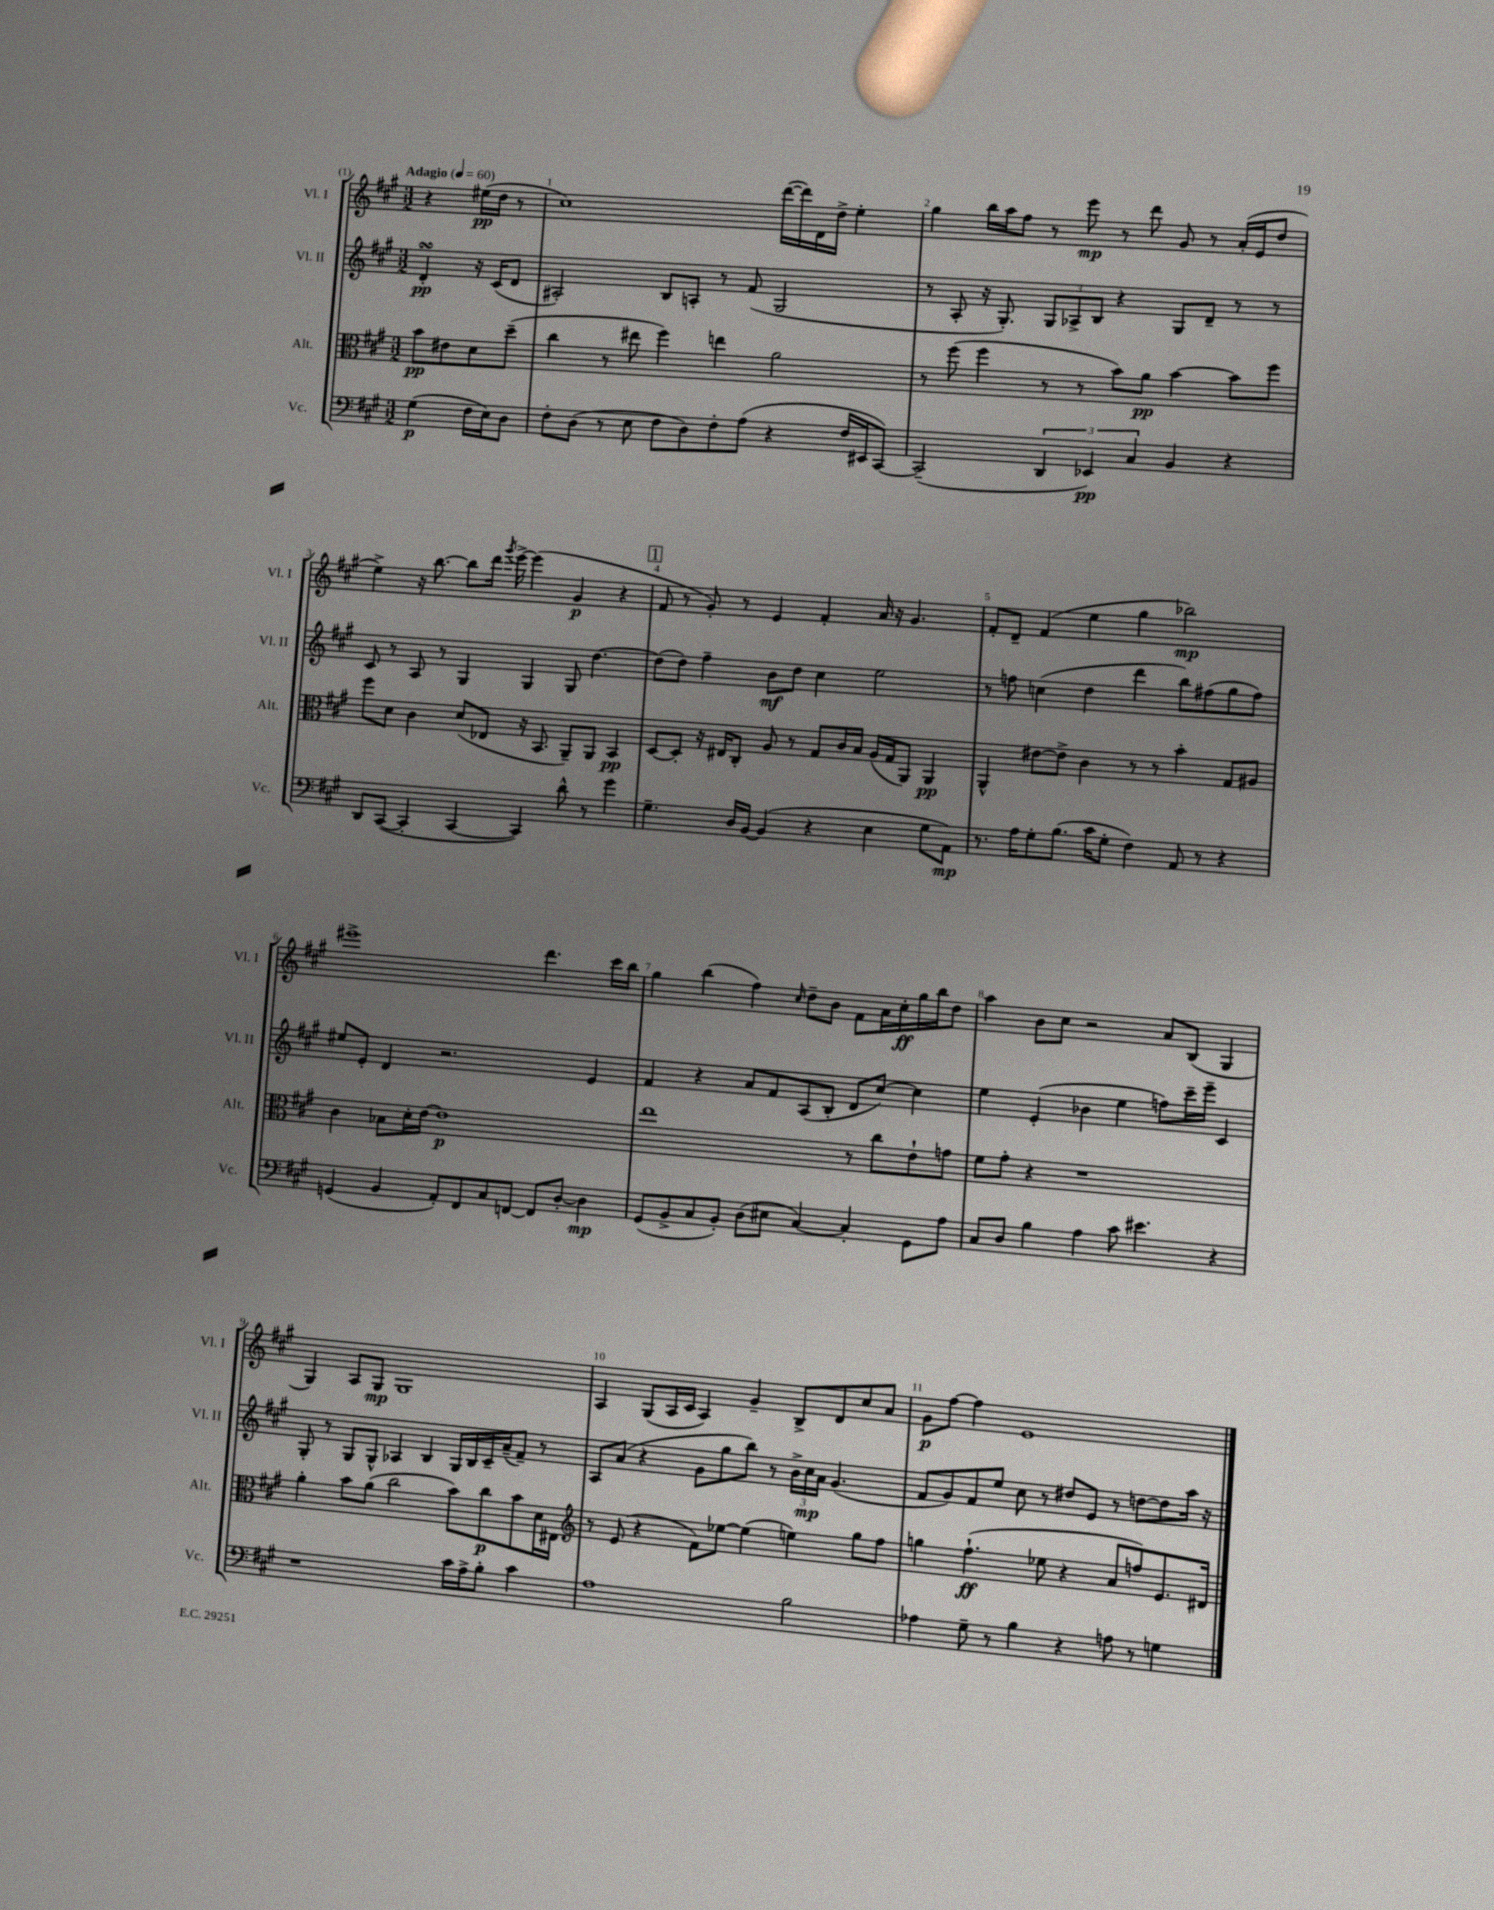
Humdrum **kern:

**kern	**kern	**kern	**kern
*staff4	*staff3	*staff2	*staff1
*clefF4	*clefC3	*clefG2	*clefG2
*k[f#c#g#]	*k[f#c#g#]	*k[f#c#g#]	*k[f#c#g#]
*M3/2	*M3/2	*M3/2	*M3/2
*MM60	*MM60	*MM60	*MM60
(4G#	8b	4d'	4r
.	8e#	.	.
16F#	8d	16r	(16ee#
16E)	.	(16c#	16dd
8D	(8dd~	8d	8r
=	=	=	=
8F#'	4cc#	2A#')	1cc#)
(8D	.	.	.
8r	8r	.	.
8E	8ee#	.	.
8F#	4ff#)	8B	.
8D)	.	8A'	.
8F#'	4ee	8r	.
(8A	.	(8f#	.
4r	2a	2G#	([16ddd
.	.	.	16ddd])
.	.	.	16d
.	.	.	16dd^
16F#	.	.	4ee'
16EE#	.	.	.
[8CC#)	.	.	.
=	=	=	=
(2CC#~]	8r	8r	4gg#
.	(8ff#	8A'	.
.	4ff#	16r	16bb
.	.	8.G#')	16aa
.	.	.	8ff#
6DD	8r	12G#	8r
.	.	12A-^	.
.	8r	.	8eee
6EE-)	.	12B	.
.	8b)	4r	8r
6C#	.	.	.
.	8a	.	8ddd
4BB	[4b	8G#	8g#
.	.	8d~	8r
4r	8b]	8r	(16a'
.	.	.	16e
.	8ff#	8r	8dd
=	=	=	=
8DD	8ff#	8c#	4ee^)
([8CC#	8d	8r	.
4CC#']	4c#	8A	16r
.	.	.	[8.bb
.	.	8r	.
[4CC#	(8d	4G#	8bb]
.	8E-	.	16ddd
.	.	.	8qggg#
.	.	.	[16eee^
4CC#])	16r	4G#	(4eee]
.	8.BB	.	.
8d^^	8AA~)	8G#	4g#
8r	8AA	[4.dd	.
4g#	4BB	.	4r
=	=	=	=
4.G#~	[8D	(8dd]	8f#
.	8D']	8dd)	8r
.	16r	4ff#~	8g#')
.	16E#	.	.
16D	8C#'	.	8r
[16BB	.	.	.
(4BB]	8A	8b	4e
.	8r	8dd	.
4r	8G#	4cc#	4f#'
.	16c#	.	.
.	16B	.	.
4E	(16A	2ee	16a
.	16G#	.	16r
.	8AA)	.	4.g#
8G#	4AA	.	.
8AA)	.	.	.
=	=	=	=
8.r	4AA^^	8r	8f#'
.	.	8ff	8d~
16A	.	.	.
8G#'	[8e#	(4cc	(4f#
(8.B	8e#^]	.	.
.	4c#	4dd	4ee
16c#	.	.	.
8G#'	.	.	.
4F#)	8r	4ddd	4gg#
.	8r	.	.
8AA	4b'	8bb)	2bb-)
8r	.	(8ff#	.
4r	8G#	8gg#	.
.	8A#	8ff#)	.
=	=	=	=
(4GG	4c#	8ee#	1eee#^
.	.	8e'	.
4BB	8B-	4d	.
.	16d'	.	.
.	[16e	.	.
8AA')	1e]	2.r	.
8FF#	.	.	.
8C#	.	.	.
[8FF	.	.	.
8FF]	.	.	4.ddd
[8D'	.	.	.
4D]	.	4e	.
.	.	.	16ccc#
.	.	.	16bb
=	=	=	=
(8GG#	1ee	4f#	4gg#
8BB^	.	.	.
8C#	.	4r	(4bb
8BB')	.	.	.
(8D	.	8a	4ff#)
8E#	.	8f#	.
.	.	.	16qqcc#
[4C#)	.	(8A	8dd~
.	.	8B'	8b
4C#']	8r	8d	8f#
.	8cc#	[8cc#)	16a
.	.	.	16cc#'
8GG#	8e`	4cc#]	16gg#
.	.	.	16bb
8A	8g	.	8dd
=	=	=	=
8C#	8f#	4ee	4aa
8D	8g#'	.	.
4B	4r	(4e'	8b
.	.	.	8cc#
4A	1r	4b-	2r
8c#	.	4ee	.
4.e#	.	.	.
.	.	8ff)	8a
.	.	16ccc#~	(8B
.	.	16eee~	.
4r	.	4c#	4G#
=	=	=	=
1r	4a'	8G#'	4G#)
.	.	8r	.
.	8b	8G#	8A
.	(8a	8G#^^	8G#
.	2cc#	4A-	1G#
.	.	4B	.
16c#	8b)	16G#	.
16A^	.	16B	.
8B'	8cc#	16c#~	.
.	.	(16a~	.
4c#	8b	8f#~)	.
.	16d	8r	.
.	16E#	.	.
=	=	=	=
*	*clefG2	*	*
1A	8r	8A	4A
.	(8e	(8a	.
.	4r	4r	(8G#
.	.	.	16A
.	.	.	16c#
.	8f#)	8g#	4A)
.	[8ee-	8gg#	.
.	(4ee-]	8bb)	4g#~
.	.	8r	.
2B	4ee)	24b^	8B^
.	.	24cc#	.
.	.	24a	.
.	.	(4.g#	8d
.	8gg#	.	8cc#
.	8ff#	.	8a
=	=	=	=
4A-	4gg	8f#	8g#
.	.	8g#)	[8ff#
8G#~	(4.ff#`	8f#	4ff#]
8r	.	8ee	.
4B	.	8cc#	1e
.	8ee-	8r	.
4r	4r	8dd#	.
.	.	8e	.
8A	8a	8r	.
8r	8ff)	[8dd	.
4G	8.e	8dd]	.
.	.	16aa	.
.	16d#	16r	.
==	==	==	==
*-	*-	*-	*-
